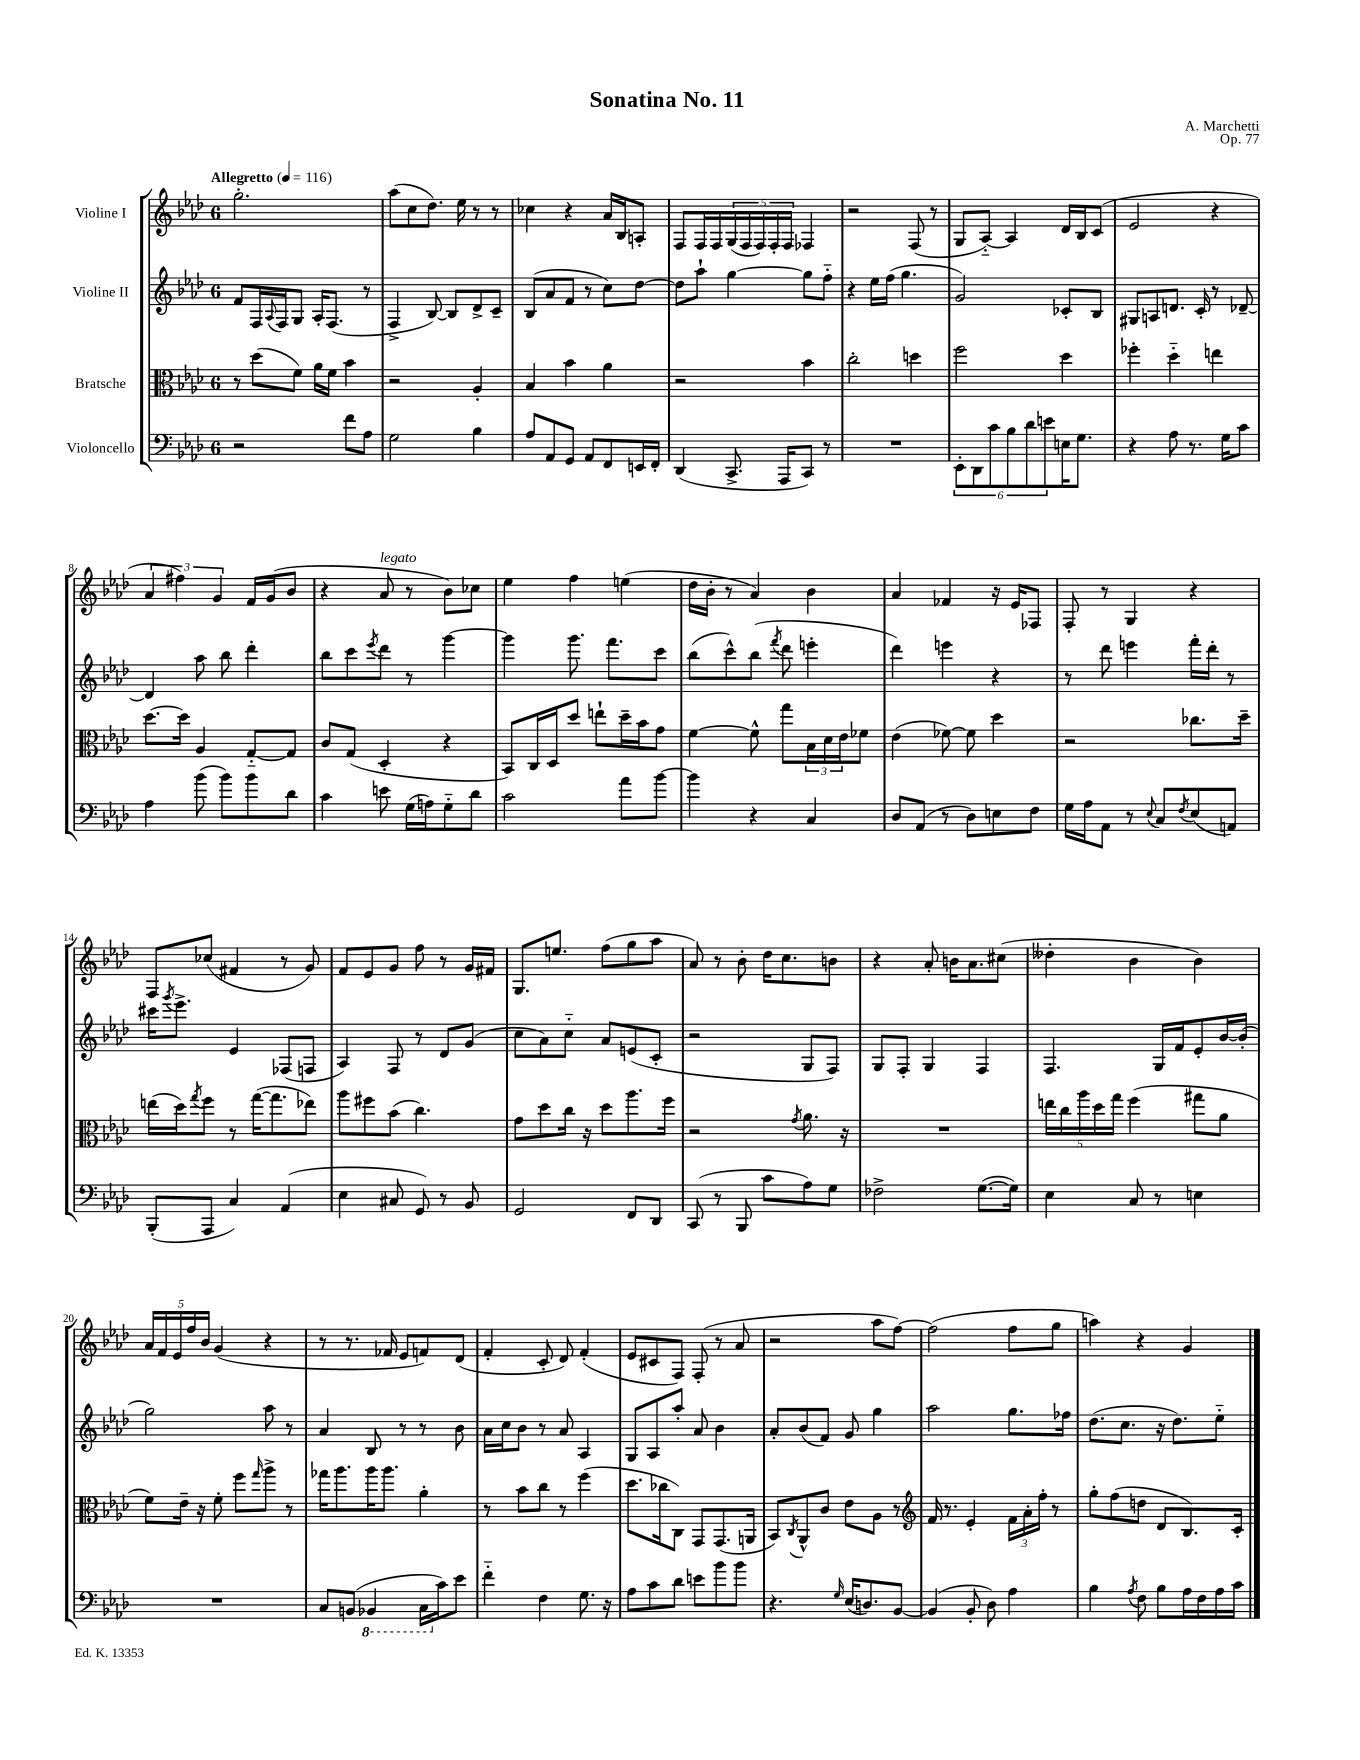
\header { title = "Sonatina No. 11" composer = "A. Marchetti" opus = "Op. 77" }
<<
\new StaffGroup <<
\new Staff = "s0" \with { instrumentName = "Violine I" } {
    \clef treble \key aes \major \once \override Staff.TimeSignature.style = #'single-digit \time 6/8 \tempo "Allegretto" 4 = 116
    g''2.-. |
    aes''8( c''8 des''8.) ees''16 r8 r8 |
    ces''4 r4 aes'16 bes16 a8-. |
    f8 f16 f16 \tuplet 5/4 { g16( f16 f16) f16-. f16 } fes4 |
    r2 f8( r8 |
    g8 aes8~-_) aes4 des'16 bes16 c'8( |
    ees'2 r4 |
    \tuplet 3/2 { aes'4 fis''4) g'4 } f'16 g'16( bes'8 |
    r4 aes'8^\markup { \italic "legato" } r8 bes'8) ces''8 |
    ees''4 f''4 e''4( |
    des''16 bes'16-. r8 aes'4) bes'4 |
    aes'4 fes'4 r16 ees'16 fes8 |
    f8-. r8 g4 r4 |
    f8 ces''8( fis'4 r8 g'8) |
    f'8 ees'8 g'8 f''8 r8 g'16 fis'16 |
    g8. e''8. f''8( g''8 aes''8 |
    aes'8) r8 bes'8-. des''16 c''8. b'8 |
    r4 aes'8-. b'16 aes'8. cis''8( |
    deses''4-. bes'4 bes'4) |
    \tuplet 5/4 { aes'16 f'16 ees'16 f''16 bes'16 } g'4( r4 |
    r8 r8. fes'16 ees'8 f'8) des'8( |
    f'4-. c'8-. des'8) f'4-.( |
    ees'8 cis'8 f8) f8-.( r8 aes'8 |
    r2 aes''8 f''8~) |
    f''2( f''8 g''8 |
    a''4) r4 g'4 \bar "|." |
}
\new Staff = "s1" \with { instrumentName = "Violine II" } {
    \clef treble \key aes \major \once \override Staff.TimeSignature.style = #'single-digit \time 6/8
    f'8 f16 \appoggiatura { aes8 } f16 g8 aes16-. f8.( r8 |
    f4-> bes8~) bes8 des'8-> c'8-- |
    bes8( aes'8 f'8 r8 c''8) des''8~ |
    des''8 aes''8-! g''4~ g''8 f''8-_ |
    r4 ees''16 f''16( g''4. |
    g'2) ces'8-. bes8 |
    gis8 a8 d'8. c'16-. r8 des'8~-- |
    des'4 aes''8 bes''8 des'''4-. |
    bes''8 c'''8 \acciaccatura { ees'''8 } des'''8 r8 g'''4~ |
    g'''4 g'''8. f'''8. c'''8 |
    bes''8( c'''8-^) bes''8( \acciaccatura { f'''8 } des'''8 e'''4-. |
    des'''4) e'''4 r4 |
    r8 des'''8 e'''4 f'''16-. des'''16-. r8 |
    cis'''16 \acciaccatura { g'''8 } ees'''8.-> ees'4 fes8( f8 |
    aes4) f8 r8 des'8 g'8( |
    c''8 aes'8) c''8-_ aes'8 e'8( c'8-. |
    r2 g8 f8) |
    g8 f8-. g4 f4 |
    f4. g16 f'16 ees'8-. bes'16~ bes'16-.( |
    g''2) aes''8 r8 |
    aes'4 bes8 r8 r8 bes'8 |
    aes'16 c''16 bes'8 r8 aes'8 aes4 |
    g8 aes8 aes''8-. aes'8 bes'4 |
    aes'8-. bes'8( f'8) g'8 g''4 |
    aes''2 g''8. fes''16 |
    des''8.( c''8. r16 des''8.) ees''8-_ \bar "|." |
}
\new Staff = "s2" \with { instrumentName = "Bratsche" } {
    \clef alto \key aes \major \once \override Staff.TimeSignature.style = #'single-digit \time 6/8
    r8 des''8( f'8) aes'16 f'16 bes'4 |
    r2 aes4-. |
    bes4 bes'4 aes'4 |
    r2 bes'4 |
    c''2-. d''4 |
    f''2 des''4 |
    fes''4-. des''4-_ e''4 |
    des''8.~ des''16 aes4 g8~-_ g8 |
    c'8 g8( des4-. r4 |
    bes,8) c16 des16 des''8 e''8-! des''16-- bes'16 g'8 |
    f'4~ f'8-^ g''8 \tuplet 3/2 { bes16 des'16 ees'16 } fes'8 |
    ees'4( fes'8~) fes'8 des''4 |
    r2 ces''8. des''16-- |
    e''16( des''16) \acciaccatura { g''8 } f''8 r8 g''16~( g''8. ees''8) |
    aes''8 fis''8 bes'8( c''4.) |
    g'8 des''8 c''16 r16 des''8 aes''8. f''16 |
    r2 \acciaccatura { g'8 } aes'8. r16 |
    R2. |
    \tuplet 5/4 { e''16 c''16 aes''16 des''16 g''16 } f''4( gis''8 aes'8 |
    f'8) ees'16-- r16 f'8-. f''8 \grace { g''16 } aes''8-> r8 |
    ges''16 aes''8. aes''16 aes''8. aes'4-. |
    r8 bes'8 c''8 r8 f''4( |
    des''8. ces''16 c8) g,8 g,8.( a,16 |
    bes,8) \acciaccatura { c8 } aes,8-^ c'8 ees'8 aes8 r8 |
    \clef treble f'16 r8. ees'4-. \tuplet 3/2 { f'16 aes'16-. f''16-. } r8 |
    g''8-. f''8( d''8 des'8 bes8.) c'16-. \bar "|." |
}
\new Staff = "s3" \with { instrumentName = "Violoncello" } {
    \clef bass \key aes \major \once \override Staff.TimeSignature.style = #'single-digit \time 6/8
    r2 f'8 aes8 |
    g2 bes4 |
    aes8 aes,8 g,8 aes,8 f,8 e,16 f,16-. |
    des,4( c,8.-> aes,,16 c,8) r8 |
    R2. |
    \tuplet 6/4 { ees,8-. des,8 c'8 bes8 des'8 e'8 } e16 g8. |
    r4 aes8 r8. g16 c'8 |
    aes4 bes'8( bes'8) bes'8 des'8 |
    c'4 e'8 g16( a16) g8-_ des'8 |
    c'2 aes'8 bes'8~ |
    bes'4 r4 c4 |
    des8 aes,8( r8 des8) e8 f8 |
    g16 aes16 aes,8 r8 \appoggiatura { ees8 } c8 \acciaccatura { f8 } ees8( a,8) |
    bes,,8-.( aes,,8 c4) aes,4( |
    ees4 cis8 g,8) r8 bes,8 |
    g,2 f,8 des,8 |
    c,8( r8 bes,,8 c'8 aes8) g8 |
    fes2-> g8.~( g16) |
    ees4 c8 r8 e4 |
    R2. |
    c8 b,8( \ottava #-1 bes,,!4 c,16 \ottava #0 c'16) ees'8 |
    f'4-_ f4 g8. r16 |
    aes8 c'8 des'8 e'8 bes'8 bes'8 |
    r4. \grace { g16 } ees16( d8.) bes,8~ |
    bes,4( bes,8-. des8) aes4 |
    bes4 \acciaccatura { aes8 } f8 bes8 aes16 f16 aes16 c'16 \bar "|." |
}
>>
>>
